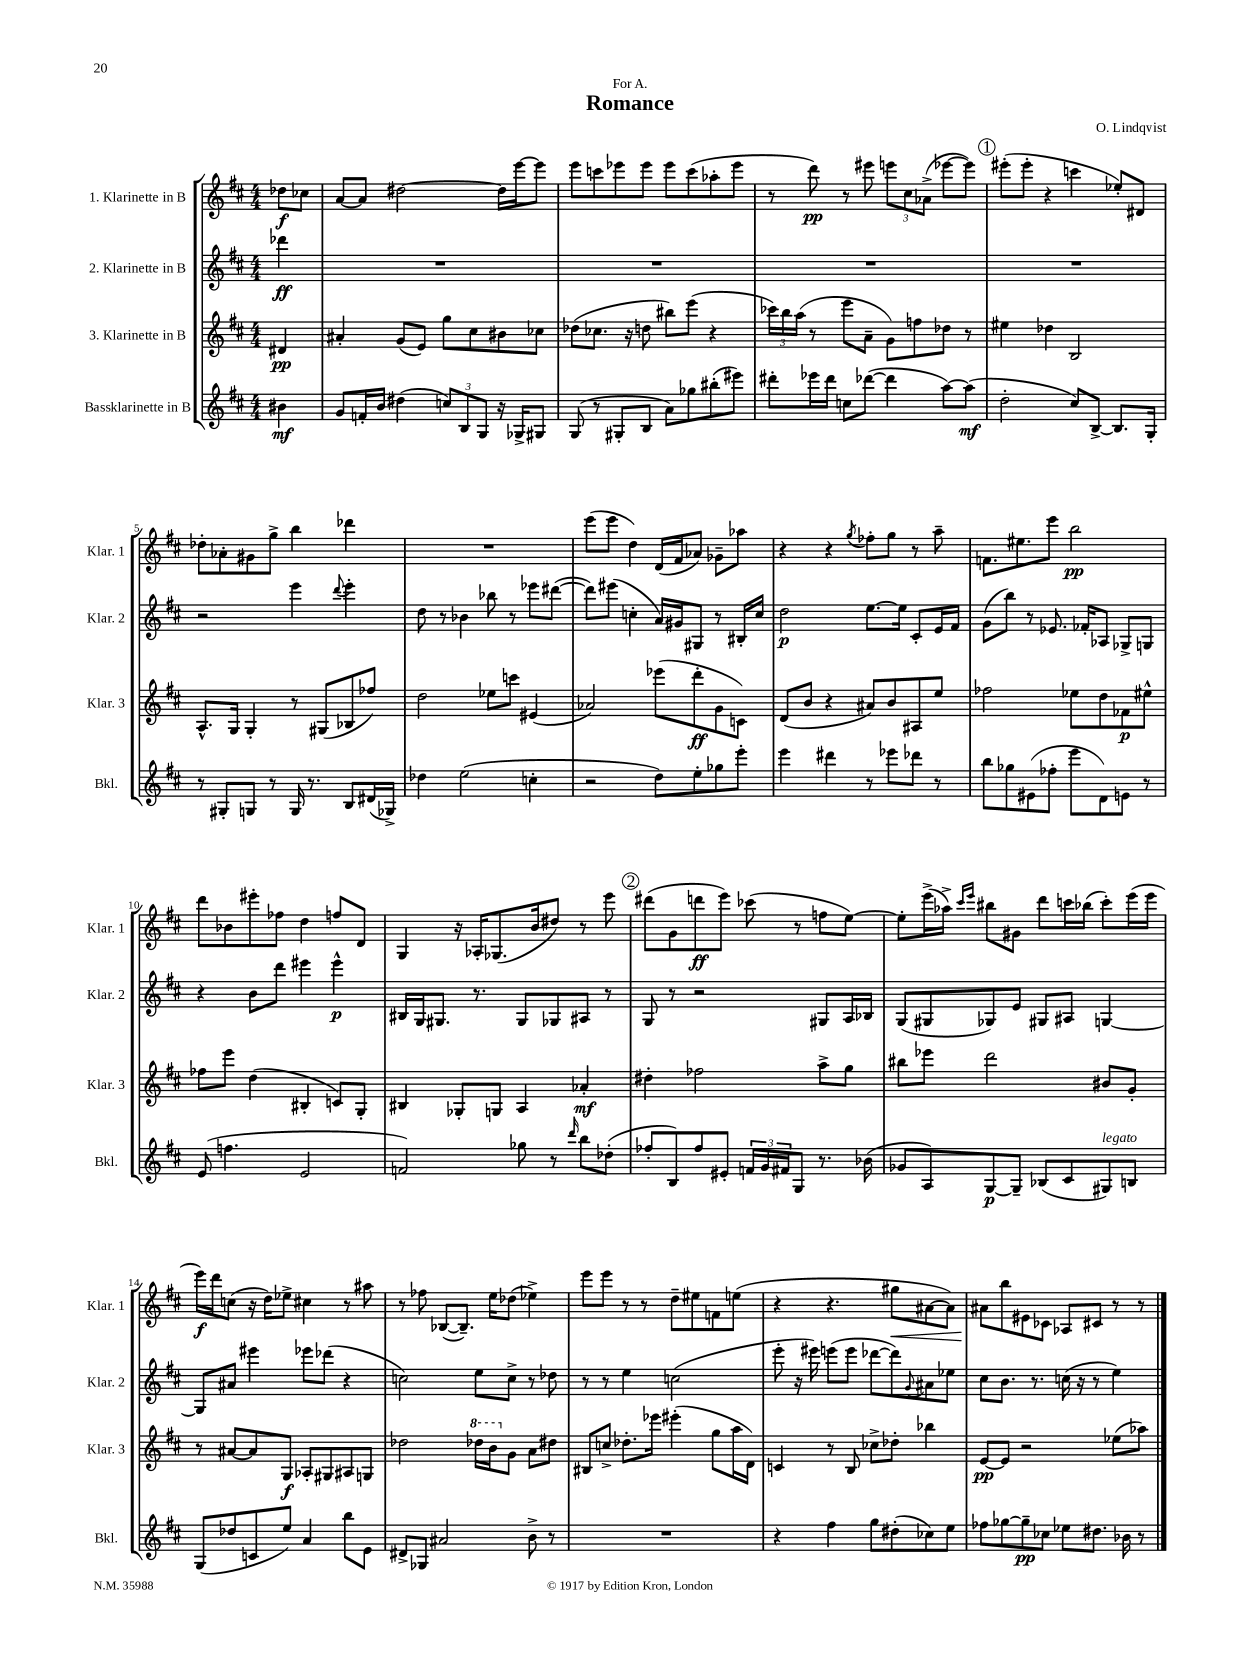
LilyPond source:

\header { title = "Romance" composer = "O. Lindqvist" dedication = "For A." }
<<
\new StaffGroup <<
\new Staff = "s0" \with { instrumentName = "1. Klarinette in B" shortInstrumentName = "Klar. 1" } {
    \clef treble \key d \major \numericTimeSignature \time 4/4 \partial 4
    des''8\f ces''8 |
    a'8~ a'8 dis''2~ dis''16 e'''16~ e'''8 |
    e'''8 c'''8 ees'''8 ees'''8 ees'''8 c'''8( aes''8-. ees'''8 |
    r8 d'''8\pp) r8 eis'''8 \tuplet 3/2 { e'''8 cis''8 aes'8->( } ees'''8~ ees'''8) |
    \mark \markup { \circle "1" } eis'''8-.( eis'''8-. r4 c'''4 ees''8-.) dis'8 |
    des''8-. aes'8-. gis'8 g''8-> b''4 des'''4 |
    R1 |
    e'''8( e'''8 d''4) d'16( fis'16 aes'8) ges'8-- aes''8 |
    r4 r4 \acciaccatura { g''8 } fes''8-. g''8 r8 a''8-- |
    f'8. eis''8. e'''8 b''2\pp |
    d'''8 bes'8 eis'''8-. fes''8 d''4 f''8 d'8 |
    g4 r16 aes16-. ges8.( b'16 dis''8) r8 e'''8 |
    \mark \markup { \circle "2" } dis'''8( g'8 d'''8\ff e'''8) ces'''8( r8 f''8 e''8~) |
    e''8-. e'''16->( aes''16->) \grace { cis'''16 e'''16 } bis''8 gis'8 d'''8 c'''16 bes''16( c'''8-.) e'''16( e'''16 |
    e'''16\f) d'''16 c''8( r16 d''16) ees''8-> cis''4 r8 ais''8 |
    r8 fes''8 bes8~( bes8.--) e''16 des''8( ees''4->) |
    e'''8 e'''8 r8 r8 d''8-- eis''8 f'8 e''8( |
    r4 r4. gis''8\< ais'8~ ais'8) |
    ais'8\! b''8 eis'8 ces'8 aes8 cis'8 r8 r8 \bar "|." |
}
\new Staff = "s1" \with { instrumentName = "2. Klarinette in B" shortInstrumentName = "Klar. 2" } {
    \clef treble \key d \major \numericTimeSignature \time 4/4 \partial 4
    des'''4\ff |
    R1 |
    R1 |
    R1 |
    \mark \markup { \circle "1" } R1 |
    r2 e'''4 \appoggiatura { d'''8 } e'''4-. |
    d''8 r8 bes'4 bes''8 r8 ees'''8 dis'''8~( |
    dis'''8) eis'''8( c''4-. a'16) gis'16 gis8 r8 bis16-. c''16 |
    d''2\p e''8.~ e''16 cis'8-. e'16 fis'16 |
    g'8( b''8) r8 ees'8. fes'16-. aes8 ges8-> g8 |
    r4 b'8 d'''8 eis'''4 eis'''4-^\p |
    bis16 g16 gis8. r8. gis8 ges8 ais8 r8 |
    \mark \markup { \circle "2" } g8 r8 r2 gis8 a16 bes16 |
    g8( gis8 ges8) e'8 gis8 ais8 g4~ |
    g8 ais'8 eis'''4 ees'''8 des'''8( r4 |
    c''2) e''8 c''8-> r8 des''8 |
    r8 r8 e''4 c''2( |
    e'''8-. r16 eis'''16) e'''8( e'''8 des'''8~ des'''8) \appoggiatura { g'8 } ais'8 ees''8 |
    cis''8 b'8. r8. c''16( r16 r8 e''4) \bar "|." |
}
\new Staff = "s2" \with { instrumentName = "3. Klarinette in B" shortInstrumentName = "Klar. 3" } {
    \clef treble \key d \major \numericTimeSignature \time 4/4 \partial 4
    dis'4\pp |
    ais'4-. g'8( e'8) g''8 cis''8 bis'8 ces''8 |
    des''8( ces''8. r16 d''8 bis''8) e'''8( r4 |
    \tuplet 3/2 { ces'''16) b''16 a''16( } r8 e'''8 a'8-- g'8) f''8 des''8 r8 |
    \mark \markup { \circle "1" } eis''4 des''4 b2 |
    a8.-^ g16 g4-. r8 gis8( bes8 fes''8) |
    d''2 ees''8 c'''8 eis'4( |
    aes'2) ees'''8( d'''8-.\ff g'8 c'8) |
    d'8( b'8 r4 ais'8) b'8 ais8 e''8 |
    fes''2 ees''8 d''8 fes'8\p eis''8-^ |
    fes''8 e'''8 d''4( bis4-. c'8) g8-. |
    bis4 ges8-. g8 a4 aes'4-.\mf |
    \mark \markup { \circle "2" } dis''4-. fes''2 a''8-> g''8 |
    bis''8 ees'''8 d'''2 bis'8 g'8-. |
    r8 ais'8~ ais'8 g8\f aes8-. gis8 ais8 g8 |
    des''2 \ottava #1 des'''16 b''16 \ottava #0 g'8 a'8 dis''8 |
    bis8 c''8-> des''8.-. ees'''16 eis'''4-.( g''8 a''16 d'16) |
    c'4 r8 b8 ces''8-> des''8-. bes''4 |
    e'8~\pp e'8 r2 ees''8( aes''8) \bar "|." |
}
\new Staff = "s3" \with { instrumentName = "Bassklarinette in B" shortInstrumentName = "Bkl." } {
    \clef treble \key d \major \numericTimeSignature \time 4/4 \partial 4
    bis'4\mf |
    g'8 f'16-. b'16 dis''4( \tuplet 3/2 { c''8) b8 g8 } r16 ges16-> gis8 |
    g8( r8 gis8-. b8 a'8) ges''8 bis''8-.( eis'''8) |
    dis'''8-. ees'''16 dis'''16 c''8 des'''8~( des'''4 a''8~) a''8\mf( |
    \mark \markup { \circle "1" } d''2-. cis''8) b8~-> b8. g16-. |
    r8 gis8-. g8 r8 g16 r8. b8 dis'16( ges16->) |
    des''4 e''2( c''4-. |
    r2 d''8) e''8-. ges''8 e'''8-. |
    e'''4 dis'''4 r8 ees'''8 des'''8 r8 |
    b''8 ges''8 eis'8( fes''8-. e'''8 d'8) e'8 r8 |
    e'8( f''4. e'2 |
    f'2) ges''8 r8 \grace { d'''16 } b''8 des''8-.( |
    \mark \markup { \circle "2" } fes''8-. b8) fes''8 eis'8-. \tuplet 3/2 { f'16 g'16 fis'16 } g8 r8. bes'16( |
    ges'8 a8) g8~\p g8-- bes8( cis'8 gis8^\markup { \italic "legato" }) b8 |
    g8( des''8 c'8 e''8) a'4 b''8 e'8 |
    dis'8-> ges8 ais'2 b'8-> r8 |
    R1 |
    r4 fis''4 g''8 dis''8-.( ces''8) e''8 |
    fes''8 ges''8~ ges''8--\pp ces''8 ees''8 dis''8. bes'16 r8 \bar "|." |
}
>>
>>
